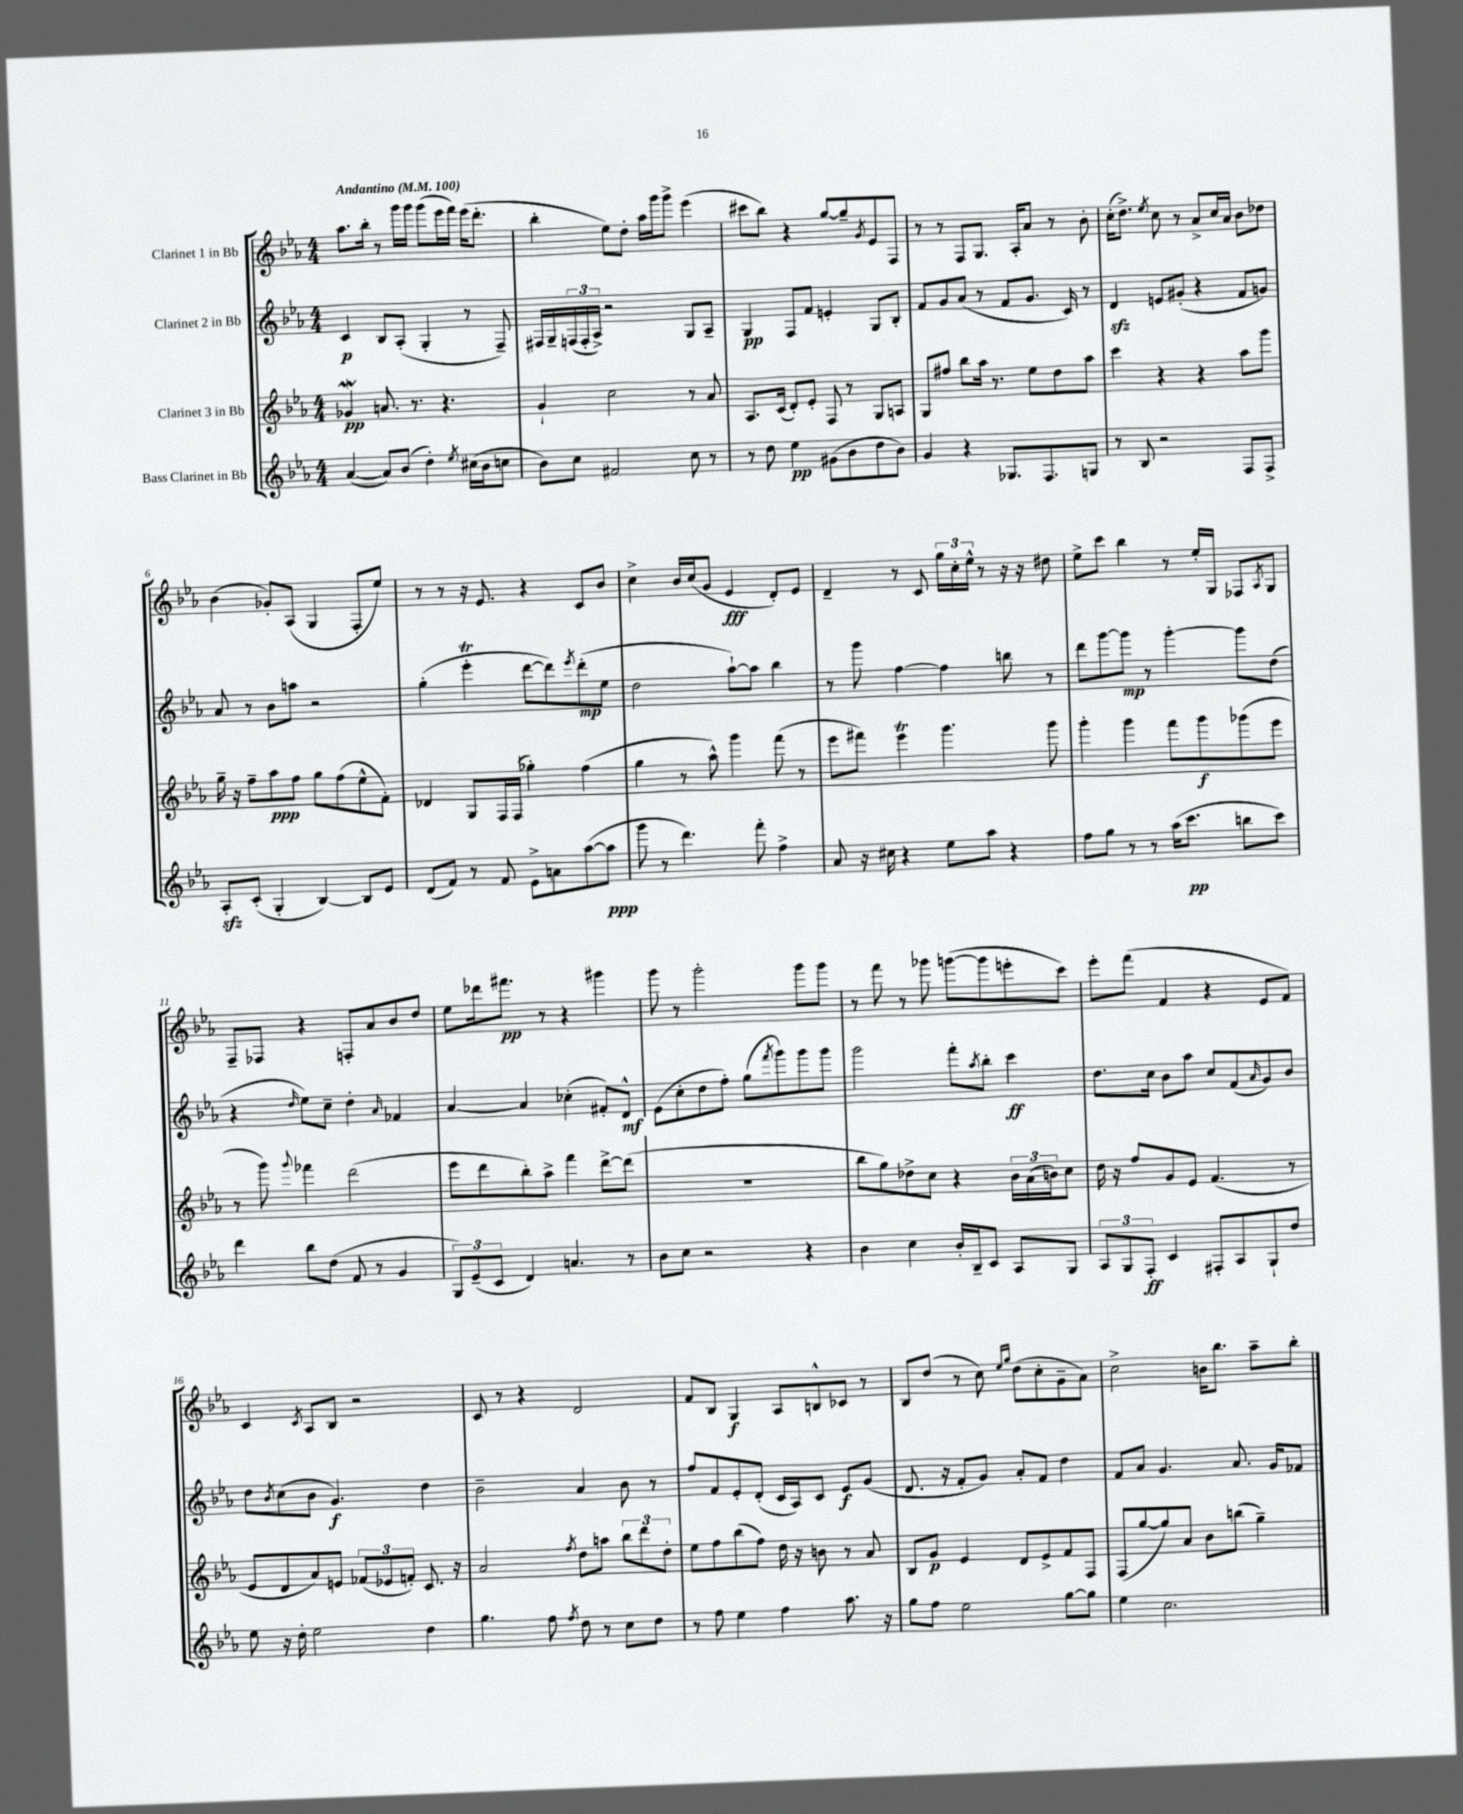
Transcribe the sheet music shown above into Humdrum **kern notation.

**kern	**dynam	**kern	**dynam	**kern	**dynam	**kern	**dynam
*part4	*part4	*part3	*part3	*part2	*part2	*part1	*part1
*staff4	*staff4	*staff3	*staff3	*staff2	*staff2	*staff1	*staff1
*I"Bass Clarinet in Bb	*	*I"Clarinet 3 in Bb	*	*I"Clarinet 2 in Bb	*	*I"Clarinet 1 in Bb	*
*clefG2	*	*clefG2	*	*clefG2	*	*clefG2	*
*k[b-e-a-]	*	*k[b-e-a-]	*	*k[b-e-a-]	*	*k[b-e-a-]	*
*M4/4	*	*M4/4	*	*M4/4	*	*M4/4	*
*MM100	*	*MM100	*	*MM100	*	*MM100	*
=1	=1	=1	=1	=1	=1	=1	=1
!	!	!	!	!	!	!LO:TX:a:B:t=Andantino	!
([4a-/	.	4g-Xw/	pp	4c/	p	8.aa-\L	.
.	.	.	.	.	.	16bb-'\Jk	.
8a-/L])	.	8.an/	.	8B-/L	.	8r	.
(8b-/J	.	.	.	(8A-'/J	.	16ggg\LL	.
.	.	8.r	.	.	.	16ggg\JJ	.
4dd'\)	.	.	.	4G'/	.	(8ggg\L	.
.	.	4.r	.	.	.	16eee-\L	.
.	.	.	.	.	.	16fff\JJ)	.
8qee-/	.	.	.	.	.	.	.
(16cc#X\LL	.	.	.	8r	.	(16eee-\KL	.
16b-\J	.	.	.	.	.	8.ddd'\J	.
8ccn\J	.	.	.	8F~/)	.	.	.
=2	=2	=2	=2	=2	=2	=2	=2
8b-\L)	.	4g`/	.	16F#X/LL	.	4bb-'\	.
.	.	.	.	16G~/	.	.	.
8cc\J	.	.	.	(24Fn/	.	.	.
.	.	.	.	24F'/	.	.	.
.	.	.	.	24A-^/JJ)	.	.	.
2f#X/	.	2cc\	.	2r	.	8ee-\L)	.
.	.	.	.	.	.	8dd'\J	.
.	.	.	.	.	.	16aa-\LL	.
.	.	.	.	.	.	16ggg\J	.
.	.	.	.	.	.	8ggg^\J	.
8cc\	.	8r	.	8G/L	.	(4eee-\	.
8r	.	8a-/	.	8A-~/J	.	.	.
=3	=3	=3	=3	=3	=3	=3	=3
8r	.	8.A-/L	.	4G/	pp	8ccc#X\L	.
8dd\	.	.	.	.	.	8bb-\J)	.
.	.	(16c/Jk	.	.	.	.	.
4ee-\	pp	8d'/L)	.	8F/L	.	4r	.
.	.	8e-'/J	.	8f/J	.	.	.
(8g#X\L	.	8F/	.	4en'/	.	[8gg/L	.
8b-\	.	8r	.	.	.	8gg~/]	.
.	.	.	.	.	.	8qg/	.
8dd\	.	8G/L	.	8G/L	.	8e-/	.
8b-\J)	.	8An/J	.	8B-'/J	.	8F/J	.
=4	=4	=4	=4	=4	=4	=4	=4
4g/	.	8G/L	.	8f/L	.	8r	.
.	.	8ff#X/J	.	8g/	.	8r	.
4r	.	8bb-\L	.	(8a-/J	.	8F/L	.
.	.	16aa-\Jk	.	8r	.	8.G/J	.
.	.	8.r	.	.	.	.	.
8.G-X/L	.	.	.	8f/L	.	.	.
.	.	.	.	.	.	16A-'/KL	.
.	.	8ee-\L	.	8.g/J	.	8a-/J	.
8.F/	.	.	.	.	.	.	.
.	.	8dd\	.	.	.	8r	.
.	.	.	.	16c/)	.	.	.
8Gn/J	.	8aa-\J	.	8r	.	8b-'\	.
=5	=5	=5	=5	=5	=5	=5	=5
8r	.	4ccc\	.	4dzz/	.	(16cc'\KL	.
.	.	.	.	.	.	8.dd^\J)	.
8B-/	.	.	.	.	.	.	.
.	.	.	.	.	.	8qee-/	.
2r	.	4r	.	8en/L	.	8cc\	.
.	.	.	.	(8g#X'/J	.	8r	.
.	.	4r	.	4r	.	8a-^/L	.
.	.	.	.	.	.	16cc/L	.
.	.	.	.	.	.	16a-/JJ	.
8F/L	.	8aa-\L	.	8f/L	.	8b-\L	.
8F^/J	.	8ggg\J	.	8gn/J)	.	8dd-X\J	.
!!LO:LB:g=z
=6	=6	=6	=6	=6	=6	=6	=6
8A-zz'/L	.	16gg~\	.	8a-/	.	(4b-\	.
.	.	16r	.	.	.	.	.
(8c'/J	.	8ff~\L	.	8r	.	.	.
4G'/	.	8aa-\	ppp	8b-\L	.	8g-X'/L)	.
.	.	8ff\J	.	8aan\J	.	(8A-/J	.
[4B-/)	.	8gg\L	.	2r	.	4G/	.
.	.	(8ff\	.	.	.	.	.
8B-/L]	.	8ee-^^\	.	.	.	8F'/L	.
8e-/J	.	8f'\J)	.	.	.	8ee-/J)	.
=7	=7	=7	=7	=7	=7	=7	=7
(8d/L	.	4d-X/	.	(4gg'\	.	8r	.
8f/J)	.	.	.	.	.	8r	.
8r	.	8G/L	.	4eee-T'\	.	16r	.
.	.	.	.	.	.	8.e-/	.
8f/	.	16F/L	.	.	.	.	.
.	.	(16F/JJ	.	.	.	.	.
8e-^\L	.	4gg-X'\)	.	[8ddd\L	.	4r	.
8an\	.	.	.	8ddd\])	.	.	.
.	.	.	.	8qeee-/	.	.	.
([8aa-\	.	(4ff\	.	(8ddd'\	mp	8c/L	.
8aa-\J]	ppp	.	.	8ee-\J	.	8b-/J	.
=8	=8	=8	=8	=8	=8	=8	=8
8ggg\	.	4gg\	.	2dd\	.	4cc^\	.
8r	.	.	.	.	.	.	.
4.ddd\)	.	8r	.	.	.	16b-/LL	.
.	.	.	.	.	.	(16cc/J	.
.	.	8aa-^^\)	.	.	.	8g/J	.
.	.	4ggg\	.	[8aa-`\L)	.	4e-/	fff
8fff'\	.	.	.	8aa-\J]	.	.	.
4ff^\	.	(8fff\	.	4bb-\	.	8d'/L)	.
.	.	8r	.	.	.	8e-/J	.
=9	=9	=9	=9	=9	=9	=9	=9
8a-/	.	8eee-\L	.	8r	.	4d~/	.
16r	.	8fff#X\J)	.	8ggg\	.	.	.
16cc#X\	.	.	.	.	.	.	.
4r	.	4eee-T\	.	[4ff\	.	8r	.
.	.	.	.	.	.	8c/	.
8ee-\L	.	4.ggg\	.	4ff\]	.	24gg\LL	.
.	.	.	.	.	.	24cc'\	.
.	.	.	.	.	.	24ee-^^\JJ	.
8aa-\J	.	.	.	.	.	8r	.
4r	.	.	.	8bbn\	.	16r	.
.	.	.	.	.	.	16r	.
.	.	8ggg\	.	8r	.	8dd#X\	.
=10	=10	=10	=10	=10	=10	=10	=10
8ff\L	.	4ggg'\	.	8ddd\L	.	8ee-^\L	.
8gg\J	.	.	.	[8ggg\	.	8ccc\J	.
8r	.	4ggg\	.	8ggg\J]	mp	4bb-\	.
8r	.	.	.	8r	.	.	.
(16aa-\KL	.	8fff\L	.	[4ggg'\	.	8r	.
8.ccc\J	pp	.	.	.	.	.	.
.	.	8ggg\	f	.	.	16ee-'/LL	.
.	.	.	.	.	.	16G/JJ	.
8bbn\L	.	(8ggg-X\	.	8ggg\L]	.	8F-X/L	.
.	.	.	.	.	.	8qA-/	.
8ccc\J)	.	8eee-\J	.	(8dd\J	.	8G/J	.
!!LO:LB:g=z
=11	=11	=11	=11	=11	=11	=11	=11
4ddd\	.	8r	.	4r	.	8F~/L	.
.	.	8ggg\)	.	.	.	8F-X/J	.
.	.	8qqggg/	.	16qqdd/	.	.	.
8bb-\L	.	4fff-X\	.	8ee-\L)	.	4r	.
(8dd\J	.	.	.	8cc~\J	.	.	.
8f/	.	(2ddd\	.	4dd'\	.	8Fn'/L	.
8r	.	.	.	.	.	8a-/	.
.	.	.	.	16qqa-/	.	.	.
4g/	.	.	.	4f-X/	.	8b-/	.
.	.	.	.	.	.	8dd/J	.
=12	=12	=12	=12	=12	=12	=12	=12
12G/L)	.	8eee-\L	.	[4a-/	.	8ee-\L	.
(12e-~/	.	.	.	.	.	.	.
.	.	8ddd\	.	.	.	16ddd-X\k	.
12c/J	.	.	.	.	.	.	.
.	.	.	.	.	.	8.fff#X\J	pp
4d/)	.	8bb-'\)	.	4a-/]	.	.	.
.	.	8aa-^\J	.	.	.	8r	.
4.an/	.	4fff\	.	(4cc-X'\	.	4r	.
.	.	[8ddd^\L	.	8f#X'/L)	.	4ggg#X\	.
8r	.	(8ddd\J]	.	8d^^/J	mf	.	.
=13	=13	=13	=13	=13	=13	=13	=13
8b-\L	.	1r	.	(8e-\L	.	8ggg\	.
8cc\J	.	.	.	8cc'\	.	8r	.
2r	.	.	.	8dd\	.	2ggg'\	.
.	.	.	.	8ff'\J)	.	.	.
.	.	.	.	(8gg\L	.	.	.
.	.	.	.	8qfff/	.	.	.
.	.	.	.	8ggg\)	.	.	.
4r	.	.	.	8ggg\	.	8ggg\L	.
.	.	.	.	8ggg\J	.	8ggg\J	.
=14	=14	=14	=14	=14	=14	=14	=14
4b-\	.	8bb-\L	.	2ggg\	.	8r	.
.	.	8gg\)	.	.	.	8fff\	.
4cc\	.	8dd-X^\	.	.	.	8r	.
.	.	8cc\J	.	.	.	8ggg-X\	.
16b-'/LL	.	4r	.	8fff'\L	.	([8gggn\L	.
16B-~/J	.	.	.	.	.	.	.
.	.	.	.	8qaa-/	.	.	.
8c/J	.	.	.	8bb-'\J	.	8ggg\]	.
8A-/L	.	24b-\LL	.	4ccc\	ff	8eeen'\	.
.	.	(24a-\	.	.	.	.	.
.	.	24bn\J)	.	.	.	.	.
8G/J	.	8cc\J	.	.	.	8ccc\J)	.
=15	=15	=15	=15	=15	=15	=15	=15
12A-/L	.	16dd\	.	8.dd\L	.	8eee-'\L	.
.	.	16r	.	.	.	.	.
12G/	.	.	.	.	.	.	.
.	.	8ff/L	.	.	.	(8fff\J	.
12F'/J	ff	.	.	.	.	.	.
.	.	.	.	16cc\Jk	.	.	.
4c/	.	8g/	.	8b-\L	.	4f/	.
.	.	8e-/J	.	8aa-\J	.	.	.
8F#X'/L	.	(4.f/	.	8cc/L	.	4r	.
8A-/	.	.	.	(8f/	.	.	.
.	.	.	.	16qqa-/	.	.	.
8G`/	.	.	.	8g/)	.	8e-/L	.
8dd/J	.	8r	.	8b-/J	.	8f/J)	.
!!LO:LB:g=z
=16	=16	=16	=16	=16	=16	=16	=16
8ee-\	.	8e-/L	.	8dd\L	.	4c/	.
.	.	.	.	8qb-/	.	.	.
16r	.	8d/	.	(8cc\	.	.	.
16dd'\	.	.	.	.	.	.	.
.	.	.	.	.	.	8qc/	.
2ee-\	.	8a-/)	.	8b-\J	.	8A-/L	.
.	.	8en/J	.	4.g/)	f	8B-/J	.
.	.	(12f-X/L	.	.	.	2r	.
.	.	12e-X/	.	.	.	.	.
.	.	12fn'/J)	.	.	.	.	.
4dd\	.	8.c/	.	4dd\	.	.	.
.	.	16r	.	.	.	.	.
=17	=17	=17	=17	=17	=17	=17	=17
4.gg\	.	2a-/	.	2b-~\	.	8c/	.
.	.	.	.	.	.	8r	.
.	.	.	.	.	.	4r	.
8ff\	.	.	.	.	.	.	.
8qff/	.	8qff/	.	.	.	.	.
8dd\	.	8dd\L	.	4a-/	.	2d/	.
8r	.	8aan\J	.	.	.	.	.
8cc\L	.	12bb-\L	.	8b-\	.	.	.
.	.	12ddd\	.	.	.	.	.
8dd\J	.	.	.	8r	.	.	.
.	.	12dd'\J	.	.	.	.	.
=18	=18	=18	=18	=18	=18	=18	=18
8r	.	8ee-\L	.	8ff/L	.	8f/L	.
8ff\	.	8ff\	.	8f/	.	8B-/J	.
4ee-\	.	(8bb-\	.	8e-'/	.	4G/	f
.	.	8ff\J)	.	(8d'/J	.	.	.
4ff\	.	16dd\	.	16c/LL	.	8A-/L	.
.	.	16r	.	16A-/J)	.	.	.
.	.	8bn\	.	8c/J	.	8Bn^^/	.
8.aa-\	.	8r	.	8e-/L	f	8c-X/J	.
.	.	8a-/	.	(8g/J	.	8r	.
16r	.	.	.	.	.	.	.
=19	=19	=19	=19	=19	=19	=19	=19
8gg\L	.	8B-/L	.	8.d/	.	8B-/L	.
8ff\J	.	8g/J	p	.	.	(8dd/J	.
.	.	.	.	16r	.	.	.
2ee-\	.	4e-/	.	8f'/L	.	8r	.
.	.	.	.	8g/J)	.	8cc\)	.
.	.	.	.	.	.	16qqee-/LL	.
.	.	.	.	.	.	16qqgg/JJ	.
.	.	8d/L	.	8a-'/L	.	(8dd\L	.
.	.	8e-^/	.	8f/J	.	8cc'\	.
[8gg\L	.	8f/	.	4dd\	.	8g~\	.
8gg\J]	.	8F/J	.	.	.	8a-\J)	.
=20	=20	=20	=20	=20	=20	=20	=20
4ee-\	.	(8F/L	.	8f/L	.	2cc^\	.
.	.	[8gg/	.	8a-/J	.	.	.
2.cc\	.	8gg/])	.	4.g/	.	.	.
.	.	8a-/J	.	.	.	.	.
.	.	8b-\L	.	.	.	16bn\KL	.
.	.	.	.	.	.	8.bb-\J	.
.	.	(8bbn\J	.	8.a-/	.	.	.
.	.	4gg~\)	.	.	.	8aa-~\L	.
.	.	.	.	16g/KL	.	.	.
.	.	.	.	8f-X/J	.	8bb-'\J	.
==	==	==	==	==	==	==	==
*-	*-	*-	*-	*-	*-	*-	*-
